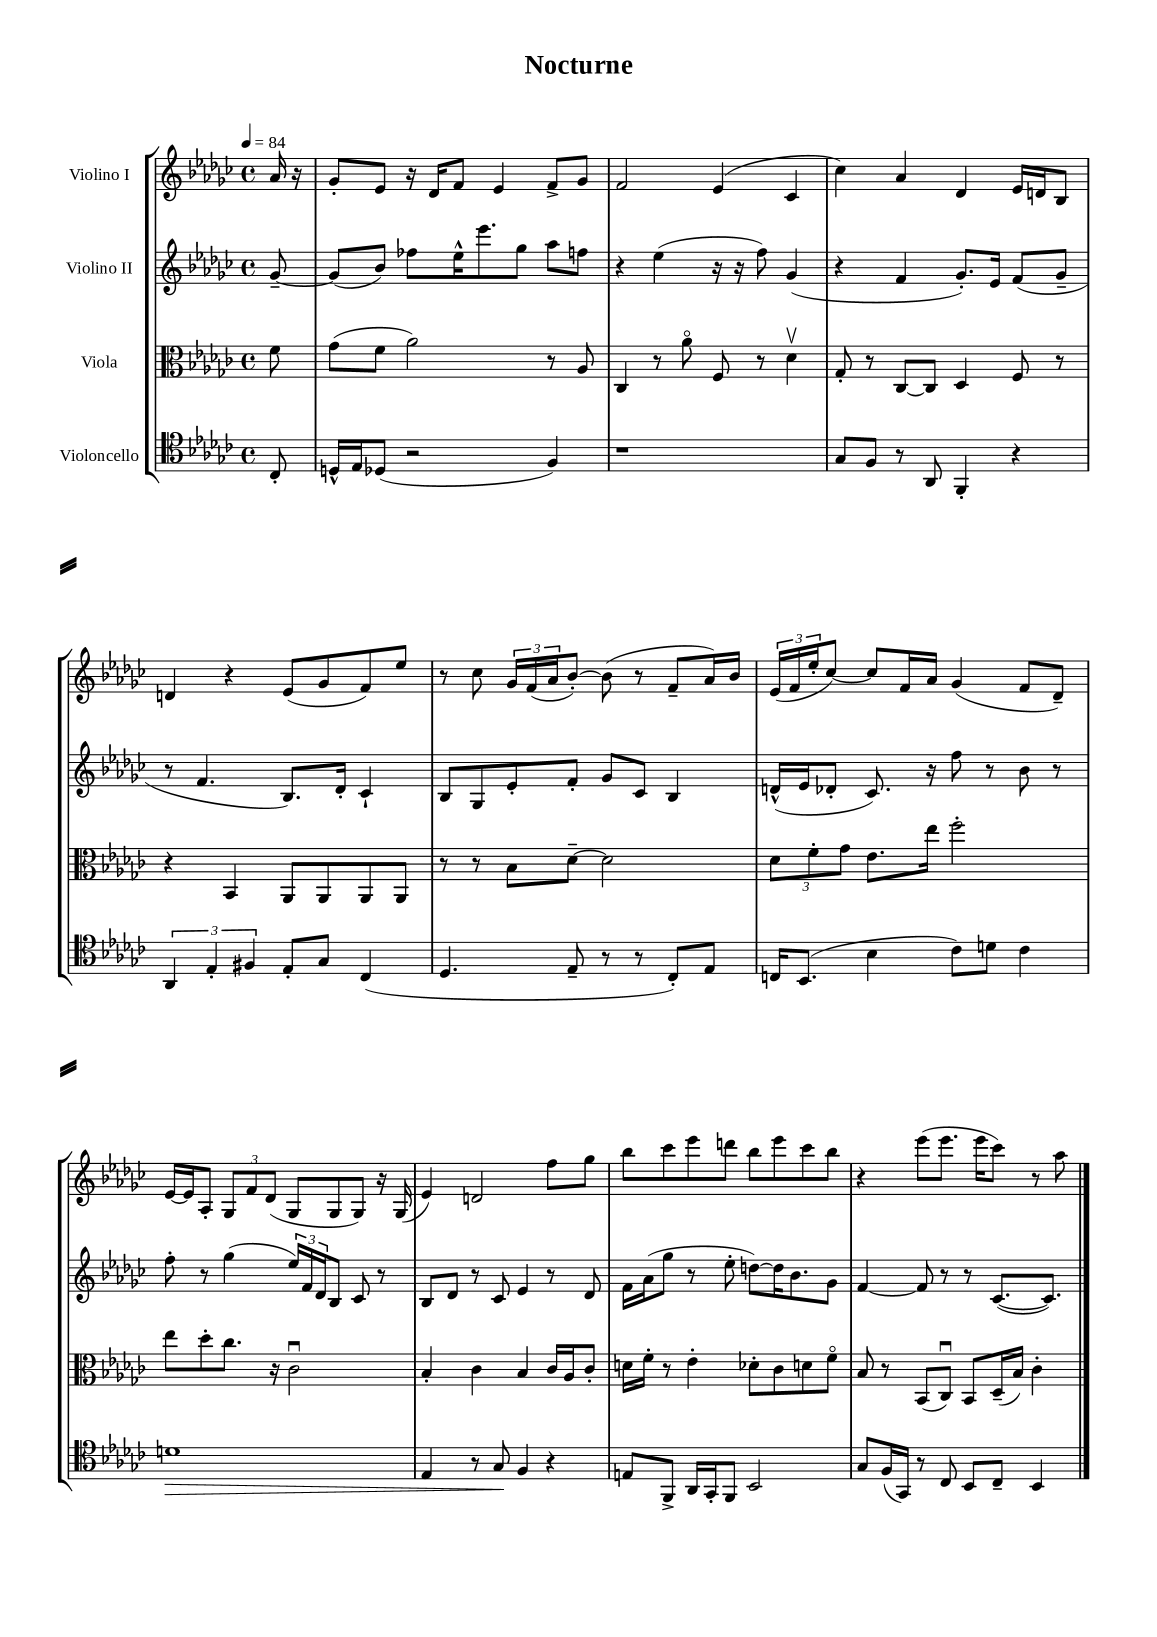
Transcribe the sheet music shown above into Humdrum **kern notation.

**kern	**dynam	**kern	**kern	**kern
*part4	*part4	*part3	*part2	*part1
*staff4	*staff4	*staff3	*staff2	*staff1
*I"Violoncello	*	*I"Viola	*I"Violino II	*I"Violino I
*clefC4	*	*clefC3	*clefG2	*clefG2
*k[b-e-a-d-g-c-]	*	*k[b-e-a-d-g-c-]	*k[b-e-a-d-g-c-]	*k[b-e-a-d-g-c-]
*M4/4	*	*M4/4	*M4/4	*M4/4
*met(c)	*	*met(c)	*met(c)	*met(c)
*MM84	*	*MM84	*MM84	*MM84
=	=	=	=	=
8C-'/	.	8f\	[8g-~/	16a-/
.	.	.	.	16r
=1	=1	=1	=1	=1
16Dn^^/LL	.	(8g-\L	(8g-/L]	8g-'/L
16E-/J	.	.	.	.
(8D-X/J	.	8f\J	8b-/J)	8e-/J
2r	.	2a-\)	8ff-X\L	16r
.	.	.	.	16d-/KL
.	.	.	16ee-^^\K	8f/J
.	.	.	8.eee-\	.
.	.	.	.	4e-/
.	.	.	8gg-\J	.
4F/)	.	8r	8aa-\L	8f^/L
.	.	8A-/	8ffn\J	8g-/J
=2	=2	=2	=2	=2
1r	.	4C-/	4r	2f/
.	.	8r	(4ee-\	.
.	.	8a-\	.	.
.	.	8F/	16r	(4e-/
.	.	.	16r	.
.	.	8r	8ff\)	.
.	.	4d-v\	(4g-/	4c-/
=3	=3	=3	=3	=3
8G-/L	.	8G-'/	4r	4cc-\)
8F/J	.	8r	.	.
8r	.	[8C-/L	4f/	4a-/
8AA-/	.	8C-/J]	.	.
4FF'/	.	4D-/	8.g-'/L)	4d-/
.	.	.	16e-/Jk	.
4r	.	8F/	(8f/L	16e-/LL
.	.	.	.	16dn/J
.	.	8r	8g-~/J	8B-/J
!!LO:LB:g=z
=4	=4	=4	=4	=4
6AA-/	.	4r	8r	4dn/
.	.	.	4.f/	.
6E-'/	.	.	.	.
.	.	4BB-/	.	4r
6F#X/	.	.	.	.
8E-'/L	.	8AA-/L	8.B-/L)	(8e-/L
8G-/J	.	8AA-/	.	8g-/
.	.	.	16d-'/Jk	.
(4C-/	.	8AA-/	4c-`/	8f/)
.	.	8AA-/J	.	8ee-/J
=5	=5	=5	=5	=5
4.D-/	.	8r	8B-/L	8r
.	.	8r	8G-/	8cc-\
.	.	8B-\L	8e-'/	24g-/LL
.	.	.	.	(24f/
.	.	.	.	24a-/J
8E-~/	.	[8d-~\J	8f'/J	[8b-'/J)
8r	.	2d-\]	8g-/L	(8b-\]
8r	.	.	8c-/J	8r
8C-'/L)	.	.	4B-/	8f~/L
8E-/J	.	.	.	16a-/L)
.	.	.	.	16b-/JJ
=6	=6	=6	=6	=6
16Cn/KL	.	12d-\L	(16dn^^/LL	(24e-/LL
.	.	.	.	24f/
(8.BB-/J	.	.	16e-/J	.
.	.	12f'\	.	24ee-'/J
.	.	.	8d-X'/J	[8cc-/J)
.	.	12g-\J	.	.
4B-\	.	8.e-\L	8.c-/)	8cc-/L]
.	.	.	.	16f/L
.	.	16ee-\Jk	16r	16a-/JJ
8c-\L)	.	2ff'\	8ff\	(4g-/
8dn\J	.	.	8r	.
4c-\	.	.	8b-\	8f/L
.	.	.	8r	8d-~/J)
!!LO:LB:g=z
=7	=7	=7	=7	=7
!	!LO:HP:b	!	!	!
1dn	>	8ee-\L	8ff'\	[16e-/LL
.	.	.	.	16e-/J]
.	.	8dd-'\	8r	8A-'/J
.	.	8.cc-\J	(4gg-\	12G-/L
.	.	.	.	12f/
.	.	.	.	(12d-/J
.	.	16r	.	.
.	.	2c-u\	24ee-/LL)	8G-/L
.	.	.	24f/	.
.	.	.	24d-/J	.
.	.	.	8B-/J	8G-/
.	.	.	8c-/	8G-/J)
.	.	.	8r	16r
.	.	.	.	(16G-/
=8	=8	=8	=8	=8
4E-/	.	4B-'/	8B-/L	4e-/)
.	.	.	8d-/J	.
8r	.	4c-\	8r	2dn/
8G-/	.	.	8c-/	.
4F/	]	4B-/	4e-/	.
4r	.	16c-/LL	8r	8ff\L
.	.	16A-/J	.	.
.	.	8c-'/J	8d-/	8gg-\J
=9	=9	=9	=9	=9
8En/L	.	16dn\LL	16f\LL	8bb-\L
.	.	16f'\JJ	(16a-\J	.
8FF^/J	.	8r	8gg-\J	8ccc-\
16AA-/LL	.	4e-'\	8r	8eee-\
16GG-'/J	.	.	.	.
8FF/J	.	.	8ee-'\	8dddn\J
2BB-/	.	8d-X'\L	[8ddn\L)	8bb-\L
.	.	8c-\	16dd\K]	8eee-\
.	.	.	8.b-\	.
.	.	8dn\	.	8ccc-\
.	.	8f\J	8g-\J	8bb-\J
=10	=10	=10	=10	=10
8G-/L	.	8B-/	[4f/	4r
(16F/L	.	8r	.	.
16GG-/JJ)	.	.	.	.
8r	.	(8BB-/L	8f/]	(8eee-\L
8C-/	.	8C-u/J)	8r	8.eee-\J
8BB-/L	.	8BB-/L	8r	.
.	.	.	.	16eee-\KL
8C-~/J	.	(16D-~/L	([8.c-/L	8ccc-\J)
.	.	16B-/JJ)	.	.
4BB-/	.	4c-'\	.	8r
.	.	.	8.c-/J])	.
.	.	.	.	8aa-\
==	==	==	==	==
*-	*-	*-	*-	*-
